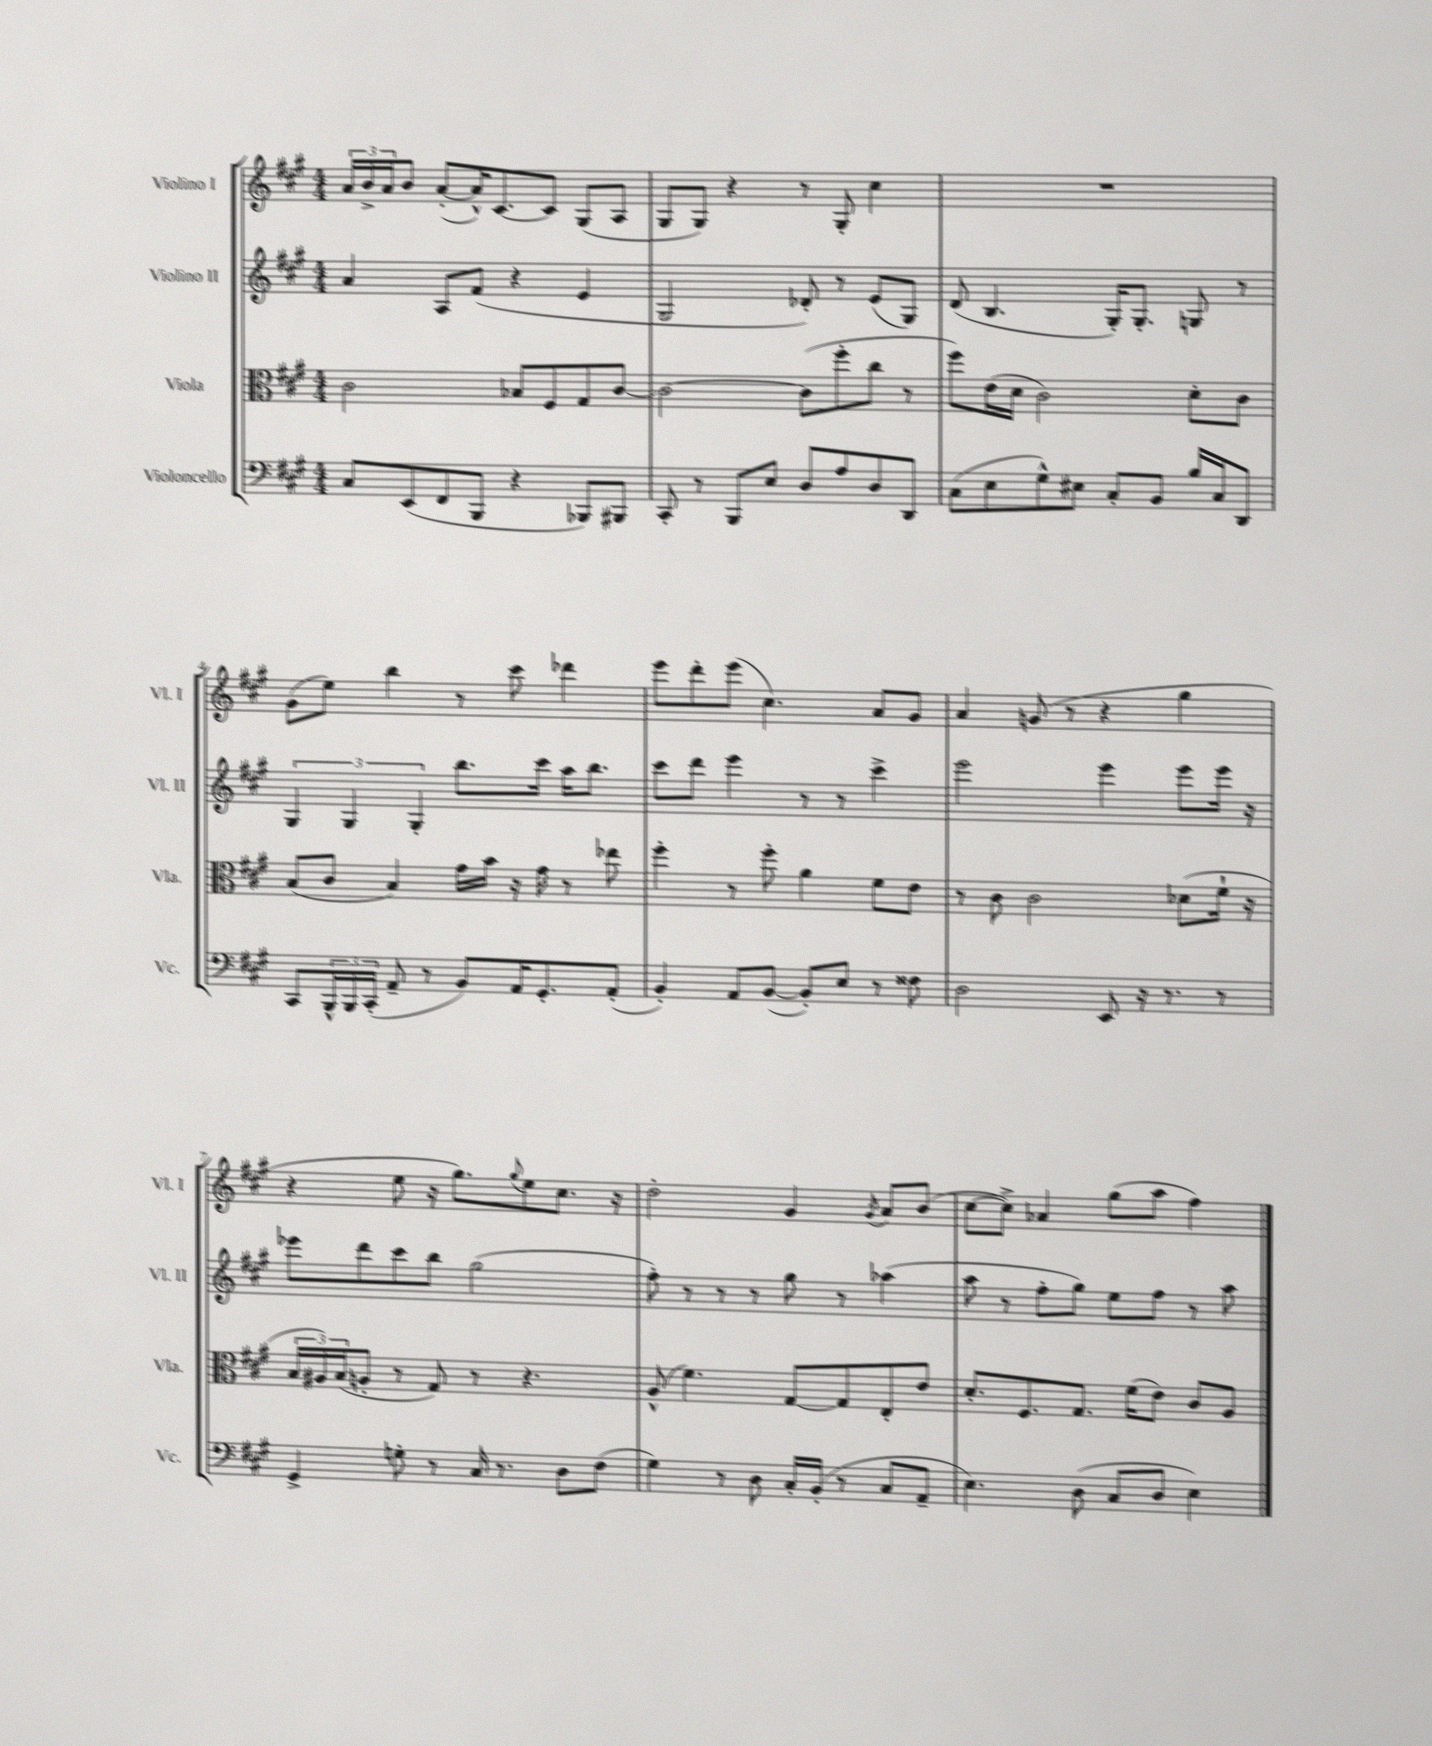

**kern	**kern	**kern	**kern
*staff4	*staff3	*staff2	*staff1
*clefF4	*clefC3	*clefG2	*clefG2
*k[f#c#g#]	*k[f#c#g#]	*k[f#c#g#]	*k[f#c#g#]
*M4/4	*M4/4	*M4/4	*M4/4
8C#/L	2c#\	4a/	24a/LL
.	.	.	24b^/
.	.	.	24a/J
(8EE/	.	.	8b/J
8FF#/	.	8A/L	([8a'/L
8BBB/J	.	(8f#/J	16a^^/]K)
.	.	.	[8.c#/
4r	8B-/L	4r	.
.	8F#/	.	8c#/]J
8BBB-/L)	8G#/	4e/	(8G#/L
8BBB#/J	[8c#/J	.	8A/J
=	=	=	=
8CC#'/	2c#\_	2G#/	8G#/L
8r	.	.	8G#/J)
8BBB/L	.	.	4r
8E/J	.	.	.
8D/L	(8c#\]L	8d-'/)	8r
8A/	8ff#'\	8r	8G#'/
8D/	8cc#\J	(8e/L	4cc#\
8DD/J	8r	8G#/J)	.
=	=	=	=
(8C#\L	8ff#\L)	(8d/	1r
8E\	(16e\L	4.B/	.
.	16d\JJ	.	.
8G#^^\)	2c#\)	.	.
8E#\J	.	.	.
8C#'/L	.	16G#'/LK)	.
.	.	8.G#'/J	.
8BB/J	.	.	.
16B/LL	8d'\L	8G/	.
16C#/J	.	.	.
8DD/J	8c#\J	8r	.
=	=	=	=
8CC#/L	(8B/L	6G#/	(8g#\L
24BBB^^/L	8c#/J	.	8ee\J)
24BBB/	.	6G#/	.
(24CC#'/JJ	.	.	.
8AA~/	4B/)	.	4bb\
.	.	6G#'/	.
8r	.	.	.
8BB/L)	16g#\LL	8.bb\L	8r
.	16b\JJ	.	.
16AA/K	16r	.	8ccc#\
8.GG#'/	16g#\	16ccc#\Jk	.
.	8r	16aa\LK	4ddd-\
.	.	8.bb\J	.
(8AA'/J	8ee-\	.	.
=	=	=	=
4BB'/)	4ff#'\	8ccc#\L	8eee\L
.	.	8ddd\J	8ddd'\
8AA/L	8r	4eee\	(8eee\J
([8BB/J	8ff#'\	.	4.cc#\)
8BB'/]L)	4a\	8r	.
8E/J	.	8r	.
8r	8f#\L	4ccc#^\	8a/L
8F##\	8e\J	.	8g#/J
=	=	=	=
2D\	8r	2eee\	4a/
.	8c#\	.	.
.	2c#\	.	(8g/
.	.	.	8r
8EE/	.	4eee\	4r
16r	.	.	.
8.r	.	.	.
.	(8d-\L	8eee\L	4gg#\
8r	16f#`\Jk	16eee\Jk	.
.	16r	16r	.
=	=	=	=
4GG#^/	24B/LL	8eee-\L	4r
.	24A#/)	.	.
.	(24B/J	.	.
.	8A'/J	8ddd\	.
8G'\	8r	8ccc#\	8ee\
8r	8G#/)	8bb\J	16r
.	.	.	8.gg#\L)
16C#/	8r	(2gg#\	.
8.r	.	.	.
.	.	.	8qqgg#/
.	4.r	.	8ee\
8D\L	.	.	8.cc#\J
(8F#\J	.	.	.
.	.	.	16r
=	=	=	=
4G#\)	(8A^^/	8ff#'\)	2dd'\
.	4.f#\)	8r	.
8r	.	8r	.
8D\	.	8r	.
16C#'/LL	[8G#/L	8gg#\	4g#/
(16BB'/JJ	.	.	.
8r	8G#/]	8r	.
.	.	.	8qg#/
8C#/L	8E'/	(4aa-\	8a/L
8AA~/J	8e/J	.	(8b/J
=	=	=	=
4.E\)	8.d'/L	8aa\	[8cc#\L
.	.	8r	8cc#^\]J)
.	8.F#/	.	.
.	.	8ff#'\L	4a-/
(8D\	8.G#/J	8gg#\J)	.
8C#/L	.	8ee\L	(8gg#\L
.	(16f#\LK	.	.
8D/J	8e\J)	8ff#\J	8aa\J
4E\)	8c#/L	8r	4ff#\)
.	8A/J	8aa\	.
==	==	==	==
*-	*-	*-	*-
